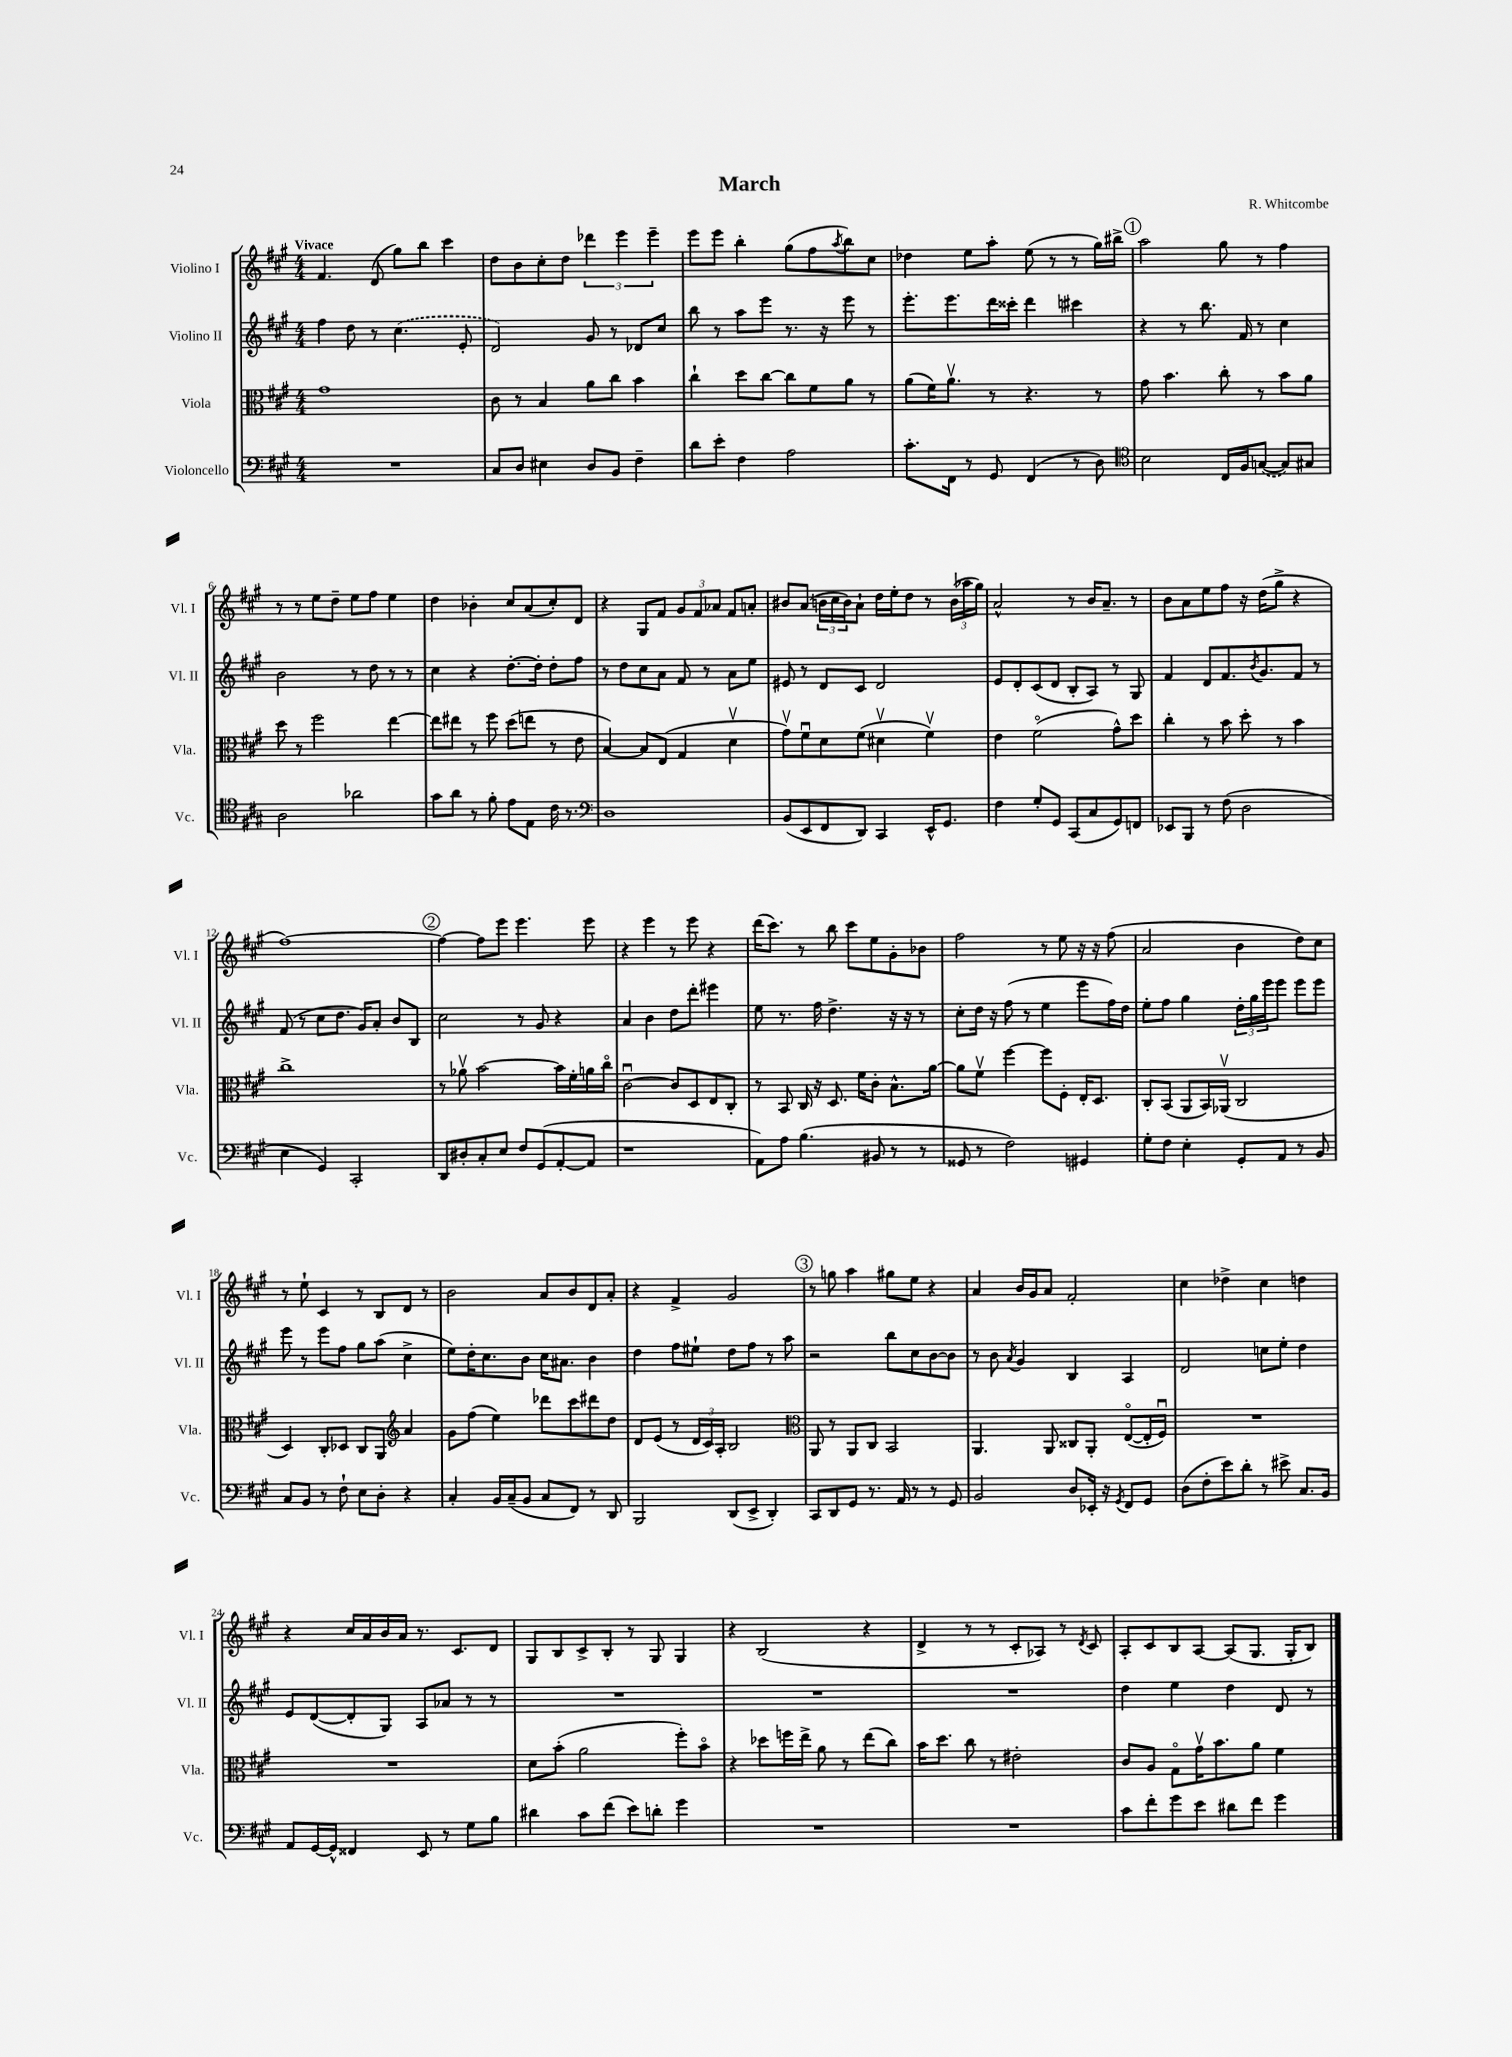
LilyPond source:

\header { title = "March" composer = "R. Whitcombe" }
<<
\new StaffGroup <<
\new Staff = "s0" \with { instrumentName = "Violino I" shortInstrumentName = "Vl. I" } {
    \clef treble \key a \major \numericTimeSignature \time 4/4 \tempo "Vivace"
    fis'4. d'8( gis''8) b''8 cis'''4 |
    d''8 b'8 cis''8-. d''8 \tuplet 3/2 { des'''4 e'''4 e'''4-- } |
    e'''8 e'''8 b''4-. gis''8( fis''8 \acciaccatura { a''8 } b''8) cis''8 |
    des''4 e''8 a''8-. e''8( r8 r8 gis''16) bis''16-> |
    \mark \markup { \circle "1" } a''2 gis''8 r8 fis''4 |
    r8 r8 e''8 d''8-- e''8 fis''8 e''4 |
    d''4 bes'4-. cis''8 a'8( cis''8-.) d'8 |
    r4 gis8 fis'8 \tuplet 3/2 { gis'8 fis'8 aes'8 } fis'8 a'8-. |
    bis'8 a'8( \tuplet 3/2 { b'16 cis''16 b'16) } a'8-! d''16 e''16-. d''8 r8 \tuplet 3/2 { b'16( aes''16 gis''16) } |
    a'2-^ r8 b'16 a'8.-- r8 |
    b'8 a'8 e''8 fis''8 r16 d''16( gis''8-> r4 |
    fis''1~) |
    \mark \markup { \circle "2" } fis''4~ fis''8 e'''8 e'''4. e'''8 |
    r4 e'''4 r8 e'''8 r4 |
    d'''16( cis'''8.) r8 b''8 cis'''8 e''8 gis'8-. bes'8 |
    fis''2 r8 e''8 r16 r16 fis''8( |
    a'2 b'4 d''8) cis''8 |
    r8 e''8-! cis'4 r8 b8 d'8 r8 |
    b'2 a'8 b'8 d'8 a'8-. |
    r4 fis'4-> gis'2 |
    \mark \markup { \circle "3" } r8 g''8 a''4 gis''8 e''8 r4 |
    a'4 b'16 gis'16 a'8 fis'2-. |
    cis''4 des''4-> cis''4 d''4 |
    r4 cis''16 a'16 b'16 a'16 r8. cis'8. d'8 |
    gis8 b8 cis'8-> b8-. r8 gis8 gis4 |
    r4 b2( r4 |
    d'4-> r8 r8 cis'8-. aes8) r8 \acciaccatura { d'8 } cis'8 |
    a8-. cis'8 b8 a8~ a8( gis8. gis16-. b8) \bar "|." |
}
\new Staff = "s1" \with { instrumentName = "Violino II" shortInstrumentName = "Vl. II" } {
    \clef treble \key a \major \numericTimeSignature \time 4/4
    fis''4 d''8 r8 \once \slurDashed cis''4.( e'8-. |
    d'2) gis'8 r8 des'8 cis''8 |
    b''8 r8 a''8 e'''8 r8. r16 e'''8 r8 |
    e'''8.-. e'''8. d'''16 cisis'''16-. d'''4 cis'''4 |
    \mark \markup { \circle "1" } r4 r8 b''8. fis'16 r8 cis''4 |
    b'2 r8 d''8 r8 r8 |
    cis''4 r4 d''8.~-. d''16-. d''8-. fis''8 |
    r8 d''8 cis''8 a'8 fis'8 r8 a'8 e''8 |
    eis'8 r8 d'8 cis'8 d'2 |
    e'8 d'8-. cis'8( d'8 b8-. a8) r8 gis8 |
    fis'4 d'8 fis'8. \acciaccatura { b'8 } gis'8. fis'8 r8 |
    fis'8( r8 cis''8 d''8. gis'16) a'8-. b'8 b8 |
    \mark \markup { \circle "2" } cis''2 r8 gis'8 r4 |
    a'4 b'4 d''8 d'''8-. eis'''4 |
    e''8 r8. fis''16 d''4.-> r16 r16 r8 |
    cis''8-. d''16 r16 fis''8( r8 e''4 e'''8 fis''16) d''16 |
    e''8-. fis''8 gis''4 \tuplet 3/2 { d''16-. gis''16 e'''16 } e'''8 e'''8 e'''8 |
    e'''8 r8 e'''8 fis''8 gis''8 a''8( cis''4-> |
    e''8) d''16-. cis''8. b'8 cis''16 ais'8. b'4 |
    d''4 fis''8 eis''8-! d''8 fis''8 r8 a''8 |
    \mark \markup { \circle "3" } r2 b''8 cis''8 b'8~ b'8 |
    r8 b'8 \acciaccatura { a'8 } gis'4 b4 a4 |
    d'2 c''8 e''8-. d''4 |
    e'8 d'8~( d'8-. gis8) a8 aes'8 r8 r8 |
    R1 |
    R1 |
    R1 |
    d''4 e''4 d''4 d'8 r8 \bar "|." |
}
\new Staff = "s2" \with { instrumentName = "Viola" shortInstrumentName = "Vla." } {
    \clef alto \key a \major \numericTimeSignature \time 4/4
    gis'1 |
    cis'8 r8 b4 a'8 cis''8 b'4 |
    cis''4-! d''8 cis''8~ cis''8 fis'8 a'8 r8 |
    a'8( fis'16) a'8.\upbow r8 r4. r8 |
    \mark \markup { \circle "1" } gis'8 b'4. cis''8-. r8 b'8 a'8 |
    d''8 r8 fis''2 e''4~ |
    e''8 eis''8 r8 fis''8 d''8( e''8 r8 e'8 |
    b4~) b8 e8( gis4 d'4\upbow |
    gis'8\upbow) fis'8\downbow d'8 fis'8( dis'4\upbow fis'4\upbow) |
    e'4 fis'2\flageolet( gis'8-^) d''8 |
    cis''4-. r8 b'8 d''8-. r8 b'4 |
    cis''1-> |
    \mark \markup { \circle "2" } r8 aes'8\upbow b'2~ b'16 fis'16-. a'16 cis''16\flageolet |
    cis'2~\downbow cis'8 d8 e8 cis8-. |
    r8 b,8 cis16 r16 d8. fis'16 cis'8-. b8.-^ a'16~ |
    a'8 fis'8\upbow fis''4~ fis''8 fis8-. e16-. d8. |
    cis8-. b,8( a,8 b,16) aes,16\upbow( cis2 |
    d4) cis8-. des8 cis8 a,8 \clef treble a'4 |
    gis'8 fis''8( e''4) des'''8 cis'''8 dis'''8 d''8 |
    d'8 e'8( r8 \tuplet 3/2 { d'16 cis'16) a16-. } b2 |
    \mark \markup { \circle "3" } \clef alto a,8 r8 a,8 cis8 b,2 |
    a,4. a,8 cisis8 a,8-. e8~\flageolet( e16-. fis16\downbow) |
    R1 |
    R1 |
    d'8 b'8-.( a'2 fis''8-.) b'8\flageolet |
    r4 des''8 f''16 e''16-> a'8 r8 e''8( cis''8) |
    b'16 d''8. cis''8 r8 eis'2-. |
    cis'8 a8 gis8\flageolet gis'16\upbow b'8. a'8 fis'4 \bar "|." |
}
\new Staff = "s3" \with { instrumentName = "Violoncello" shortInstrumentName = "Vc." } {
    \clef bass \key a \major \numericTimeSignature \time 4/4
    R1 |
    cis8 d8 eis4 d8 b,8 fis4-- |
    d'8 e'8-. fis4 a2 |
    cis'8.-. fis,16 r8 gis,8 fis,4( r8 d8) |
    \mark \markup { \circle "1" } \clef tenor b2 cis16 fis16 \once \slurDashed g8~( g8) gis8 |
    a2 aes'2 |
    gis'8 a'8 r8 fis'8-. e'8 e8 cis'16 r8. |
    \clef bass d1 |
    b,8( e,8 fis,8 d,8) cis,4 e,16-^ gis,8. |
    fis4 gis8-. gis,8 cis,8( cis8 gis,8) f,8 |
    ees,8 b,,8 r8 fis8( d2 |
    e4 gis,4) cis,2-. |
    \mark \markup { \circle "2" } d,8 dis8-. cis8-. e8 fis8 gis,8( a,8~-. a,8 |
    r1 |
    a,8) a8 b4.( bis,8 r8 r8 |
    gisis,8 r8 fis2) gis,4 |
    gis8-. fis8 e4-. gis,8-. a,8 r8 b,8 |
    cis8 b,8 r8 fis8-! e8 d8-. r4 |
    cis4-. b,16 cis16--( b,8 cis8 fis,8) r8 d,8 |
    b,,2 d,8( e,8-> d,4-.) |
    \mark \markup { \circle "3" } cis,8 d,8 gis,8 r8. a,16 r8 r8 gis,8 |
    b,2 d8 ees,16-. r16 \acciaccatura { gis,8 } fis,8 gis,8 |
    d8( fis8-. e'8) d'8-. r8 eis'8-> cis8. b,16 |
    a,8 gis,16~ gis,16-^ fisis,4 e,8 r8 gis8 b8 |
    dis'4 cis'8 fis'8( e'8) d'8-. gis'4 |
    R1 |
    R1 |
    cis'8 fis'8-. gis'8 e'8 dis'8 fis'8 gis'4 \bar "|." |
}
>>
>>
